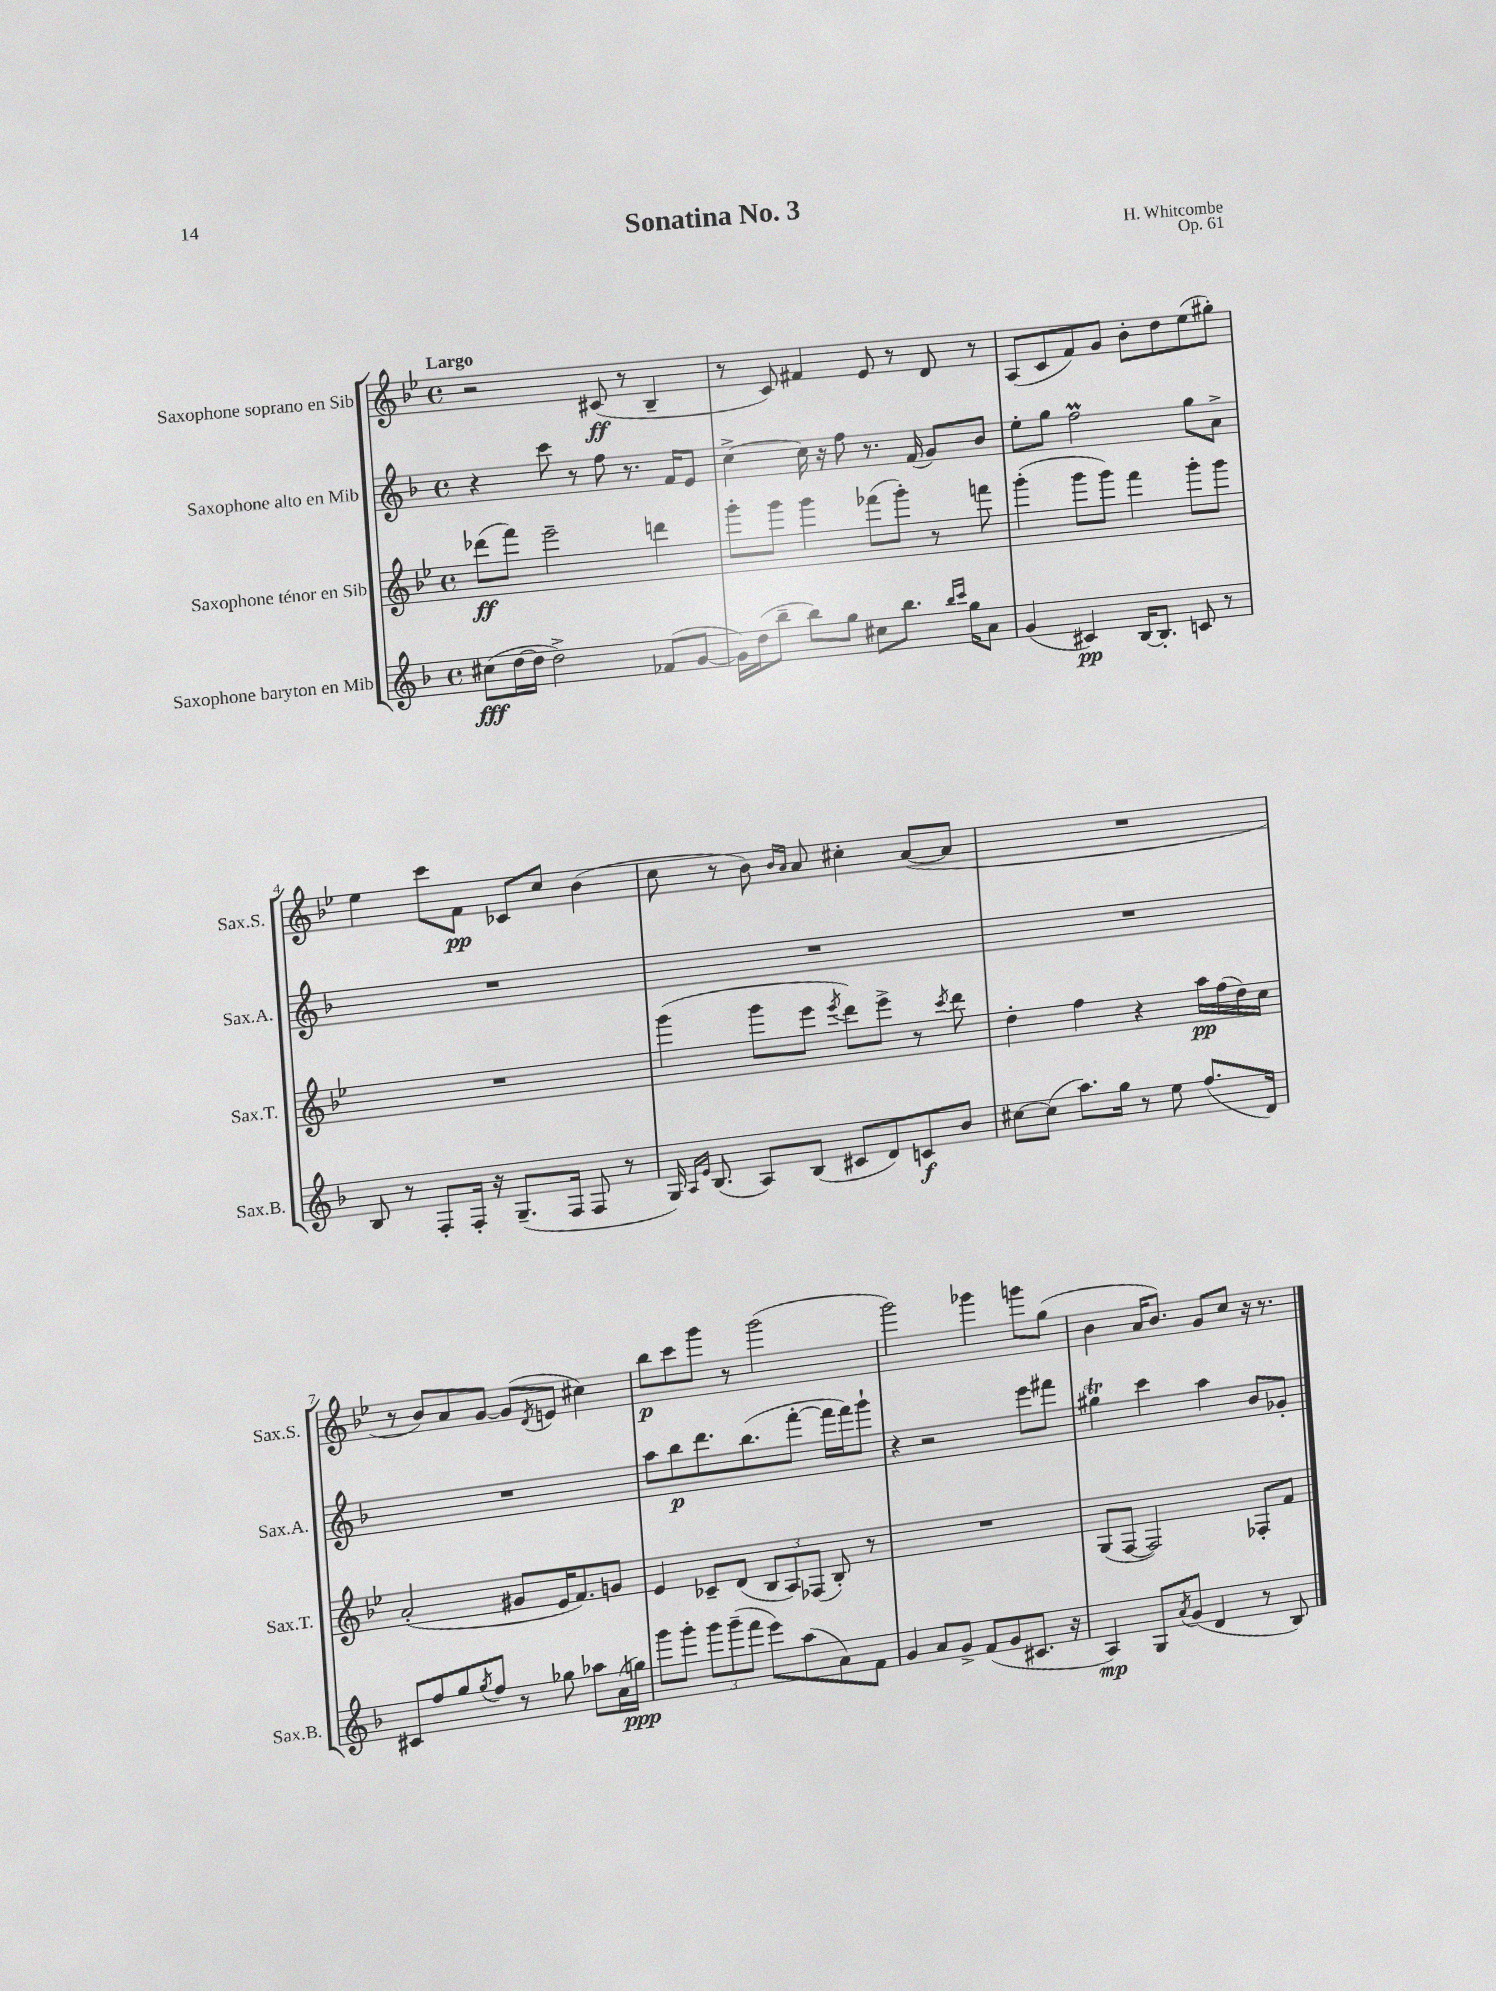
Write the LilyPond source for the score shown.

\header { title = "Sonatina No. 3" composer = "H. Whitcombe" opus = "Op. 61" }
<<
\new StaffGroup <<
\new Staff = "s0" \with { instrumentName = "Saxophone soprano en Sib" shortInstrumentName = "Sax.S." } {
    \clef treble \key bes \major \defaultTimeSignature \time 4/4 \tempo "Largo"
    r2 cis'8\ff( r8 bes4-- |
    r8 c'8) fis'4 ees'8 r8 d'8 r8 |
    a8( c'8 f'8) g'8 bes'8-. d''8 ees''8( gis''8-.) |
    ees''4 c'''8 f'8\pp ces'8 c''8 bes'4( |
    c''8 r8 bes'8) \grace { bes'16 a'16 } a'8 cis''4-. a'8~( a'8 |
    R1 |
    r8 bes'8) a'8 g'8~ g'8( \acciaccatura { d'8 } e'8 cis''4) |
    bes''8\p c'''8 g'''8 r8 g'''2( |
    g'''2) ges'''4 g'''8 g''8( |
    bes'4 a'16 bes'8.) g'8 c''8 r16 r8. \bar "|." |
}
\new Staff = "s1" \with { instrumentName = "Saxophone alto en Mib" shortInstrumentName = "Sax.A." } {
    \clef treble \key f \major \defaultTimeSignature \time 4/4
    r4 c'''8 r8 f''8 r8. f'16 e'8 |
    c''4~-> c''16 r16 f''8 r8. f'16( g'8) bes'8 |
    e''8-. g''8 f''2\prall g''8 a'8-> |
    R1 |
    R1 |
    R1 |
    R1 |
    a''8 bes''8\p d'''8. bes''8.( f'''8~-. f'''16 f'''16) g'''8-! |
    r4 r2 e'''8 fis'''8 |
    gis''4\trill c'''4 a''4 bes'8 ges'8-. \bar "|." |
}
\new Staff = "s2" \with { instrumentName = "Saxophone ténor en Sib" shortInstrumentName = "Sax.T." } {
    \clef treble \key bes \major \defaultTimeSignature \time 4/4
    des'''8\ff( f'''8) ees'''2-- d'''4 |
    g'''8-. g'''8 g'''4 fes'''8( g'''8-.) r8 f'''8 |
    g'''4-.( g'''8 g'''8) f'''4 g'''8-. g'''8 |
    R1 |
    g'''4( g'''8 ees'''8 \acciaccatura { ees'''8 } d'''8) ees'''8-> r8 \acciaccatura { c'''8 } d'''8 |
    d''4-. f''4 r4 a''16\pp f''16( d''16) c''16 |
    a'2-.( gis'8 ees'16 f'8.) g'8 |
    ees'4 ces'8-- d'8( \tuplet 3/2 { bes8 a8) fes8( } bes8-.) r8 |
    R1 |
    g8( f8~ f2) fes8-. f'8 \bar "|." |
}
\new Staff = "s3" \with { instrumentName = "Saxophone baryton en Mib" shortInstrumentName = "Sax.B." } {
    \clef treble \key f \major \defaultTimeSignature \time 4/4
    cis''8\fff( d''16~ d''16 d''2->) fes'8( g'8~ |
    g'16) d''16( bes''8-- bes''8) g''8 cis''8 bes''8. \grace { bes''16 c'''16 } g''16 a'8 |
    g'4( cis'4\pp) bes16~ bes8.-. c'8 r8 |
    bes8 r8 f8-. f16-. r16 g8.--( f16 f8 r8 |
    g16) \grace { a16 e'16 } bes8.( a8) bes8( cis'8 d'8) c'8\f bes'8 |
    cis''8~ cis''8( a''8.) g''16 r8 e''8 f''8.( d'16) |
    cis'8 f''8 g''8 \acciaccatura { g''8 } f''8 r8 ges''8 aes''8 a'16( g''16\ppp) |
    g'''8 g'''8-. \tuplet 3/2 { g'''8 g'''8--( f'''8 } e'''8) a''8( a'8) f'8 |
    g'4 a'8 g'8-> f'8( g'8 cis'8. r16 |
    a4\mp) g8 \acciaccatura { a'8 } g'8( d'4 r8 bes8) \bar "|." |
}
>>
>>
